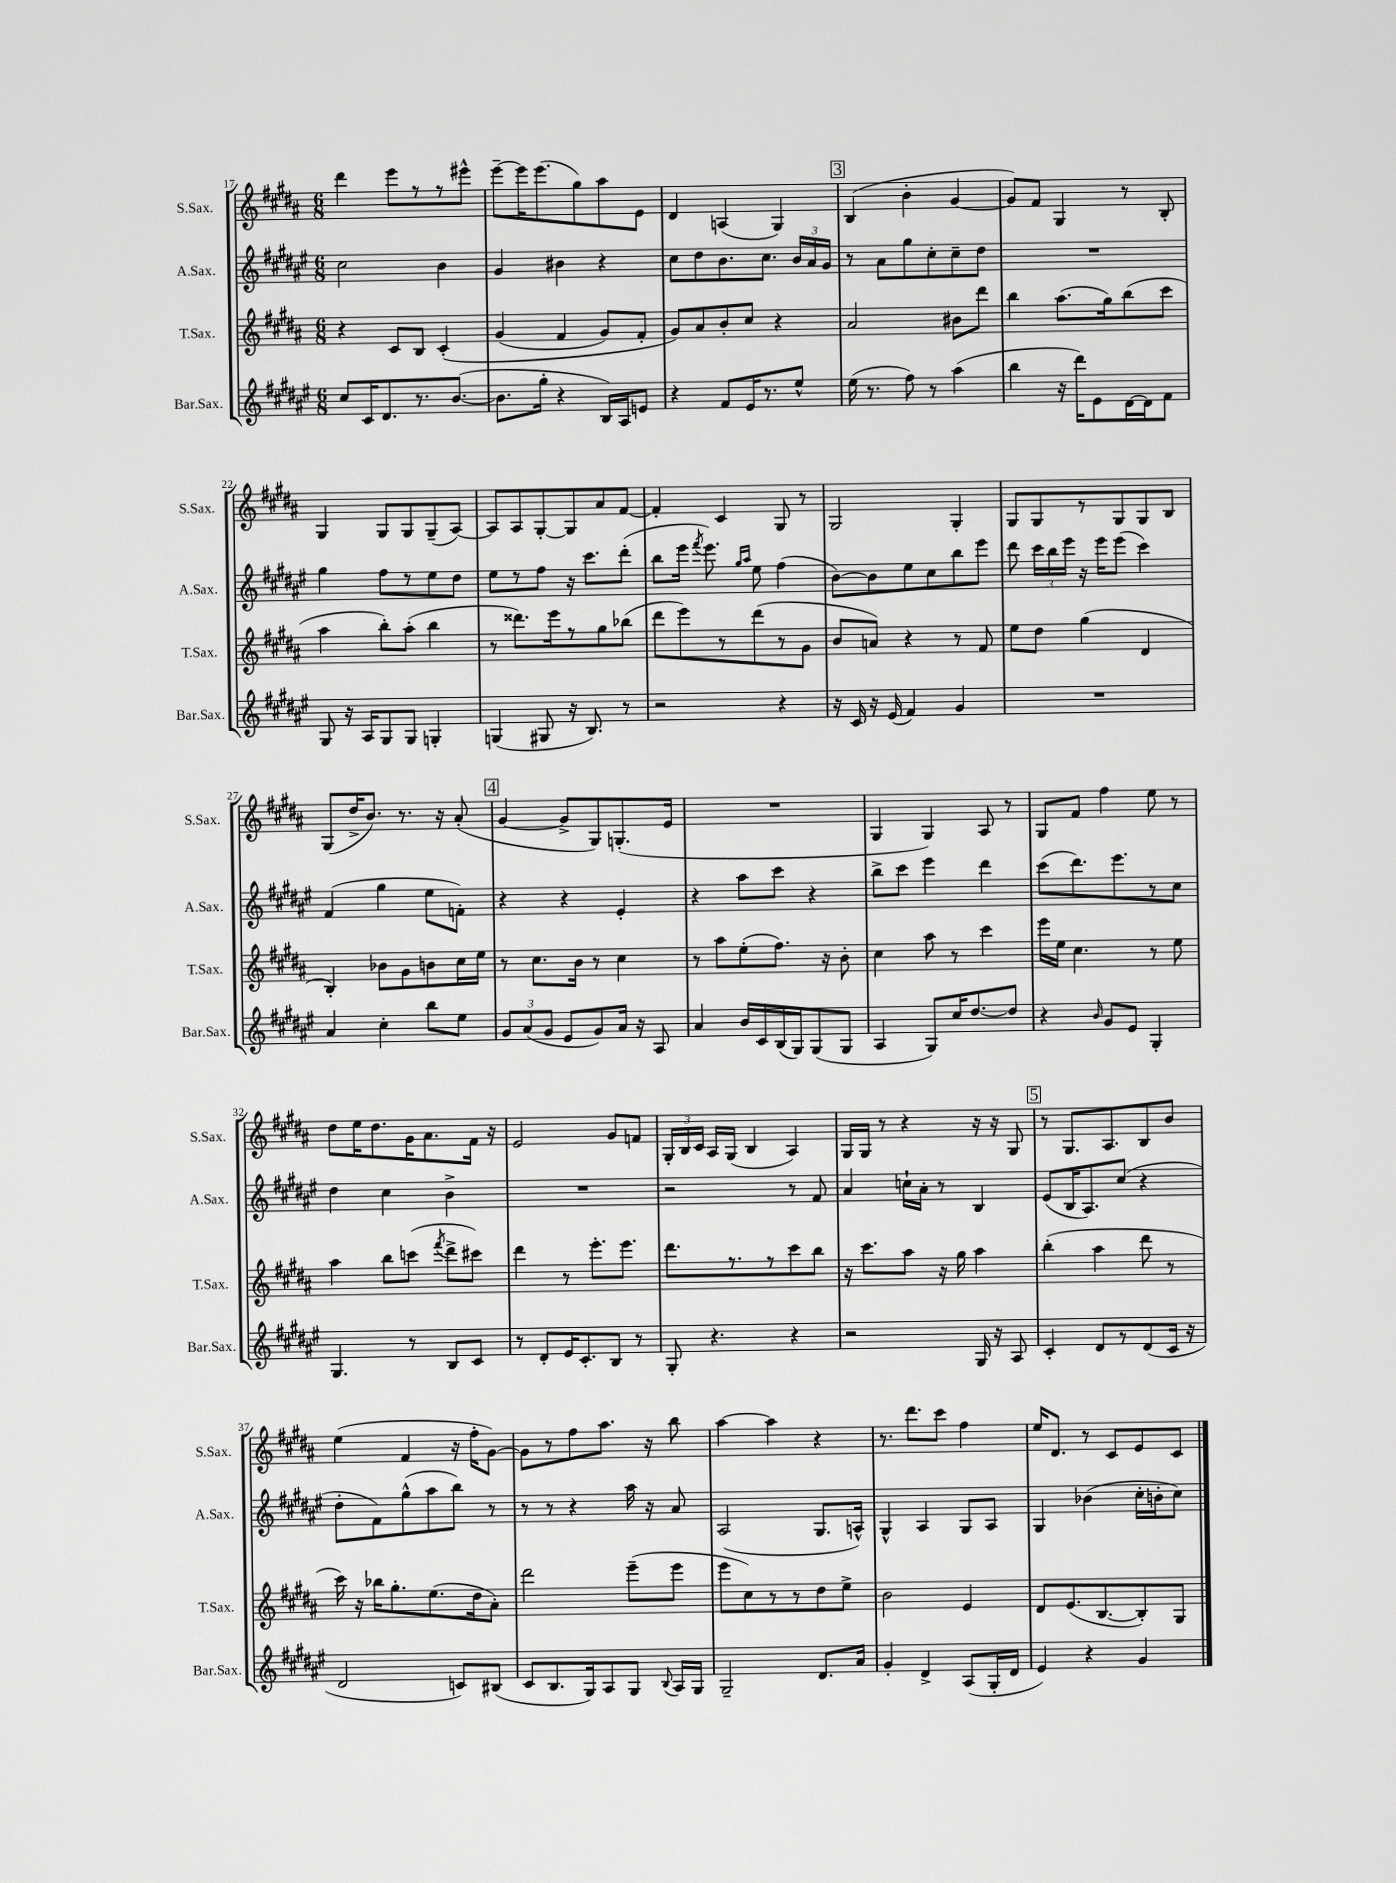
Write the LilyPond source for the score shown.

<<
\new StaffGroup <<
\new Staff = "s0" \with { instrumentName = "S.Sax." shortInstrumentName = "S.Sax." } {
    \clef treble \key b \major \numericTimeSignature \time 6/8
    \autoBeamOff dis'''4 e'''8[ r8 r8 eis'''8]-^ |
    e'''8[~-- e'''16 e'''8.( gis''8) ais''8 e'8] |
    dis'4 a4( gis4) |
    \mark \markup { \box "3" } b4( b'4-. gis'4~ |
    gis'8[) fis'8] gis4 r8 b8-. |
    gis4 gis8[ gis8 gis8--( ais8]~) |
    ais8[ ais8 gis8~-. gis8 ais'8 fis'8]~ |
    fis'4-. cis'4 gis8 r8 |
    gis2 gis4-. |
    gis8[ gis8 r8 gis8 gis8 b8] |
    gis8[( dis''16-> b'8.]) r8. r16 ais'8-.( |
    \mark \markup { \box "4" } gis'4~ gis'8[-> gis8) g8.-.( e'16] |
    R2. |
    gis4 gis4) ais8 r8 |
    gis8[ fis'8] fis''4 e''8 r8 |
    dis''8[ e''16 dis''8. gis'16 ais'8. fis'16] r16 |
    e'2 gis'8[ f'8] |
    \tuplet 3/2 { gis16[-. b16 cis'16] } ais16[ gis16]( b4 ais4) |
    gis16[ gis16] r8 r4 r16 r16 gis8 |
    \mark \markup { \box "5" } r8 gis8.[ ais8. b8 b'8] |
    e''4( fis'4 r16 fis''16[-. gis'8]~) |
    gis'8[ r8 fis''8 ais''8.] r16 b''8 |
    ais''4~ ais''4 r4 |
    r8. dis'''8.[ cis'''8] fis''4 |
    e''16[ dis'8.] r8 cis'8[ e'8 cis'8] \bar "|." |
}
\new Staff = "s1" \with { instrumentName = "A.Sax." shortInstrumentName = "A.Sax." } {
    \clef treble \key fis \major \numericTimeSignature \time 6/8
    \autoBeamOff cis''2 b'4 |
    gis'4 bis'4 r4 |
    cis''8[ dis''8 b'8. cis''8.] \tuplet 3/2 { b'16[ ais'16 gis'16] } |
    \mark \markup { \box "3" } r8 ais'8[ gis''8 cis''8-. cis''8-- dis''8] |
    R2. |
    gis''4 fis''8[ r8 eis''8 dis''8] |
    eis''8[ r8 fis''8] r16 cis'''8.[ dis'''8]-.( |
    b''8[ eis'''16] \acciaccatura { fis'''8 } eis'''8.) \grace { gis''16[ ais''16] } eis''8 fis''4( |
    b'8[~) b'8 eis''8 cis''8 b''8 eis'''8] |
    dis'''8 \tuplet 3/2 { cis'''16[ b''16 eis'''16] } r16 eis'''16[ eis'''8]( cis'''4) |
    fis'4( gis''4 eis''8[ f'8]-.) |
    \mark \markup { \box "4" } r4 r4 eis'4-. |
    r4 ais''8[ cis'''8] r4 |
    b''8[-> cis'''8] eis'''4 dis'''4 |
    cis'''8[( dis'''8.) eis'''8. r8 cis''8] |
    dis''4 cis''4 b'4-> |
    R2. |
    r2 r8 fis'8 |
    ais'4 c''16[-! ais'16]-. r8 b4 |
    \mark \markup { \box "5" } eis'8[( b16 ais8.) cis''8]( r4 |
    dis''8[-. fis'8) gis''8-^( ais''8 b''8]) r8 |
    r8 r8 r4 ais''16 r16 ais'8 |
    ais2( gis8.[ a16]-^) |
    gis4-^ ais4 gis8[ ais8] |
    gis4 bes'4( cis''16[-. b'16-. cis''8]) \bar "|." |
}
\new Staff = "s2" \with { instrumentName = "T.Sax." shortInstrumentName = "T.Sax." } {
    \clef treble \key b \major \numericTimeSignature \time 6/8
    \autoBeamOff r4 cis'8[ b8] cis'4-.\( |
    gis'4( fis'4 gis'8[) fis'8]-. |
    gis'8[\) ais'8 b'8-. cis''8] r4 |
    \mark \markup { \box "3" } ais'2 bis'8[ dis'''8] |
    b''4 ais''8.[( gis''16) b''8( cis'''8] |
    ais''4 b''8[-.) ais''8]-.( b''4 |
    r8 disis'''8.[) e'''16 r8 gis''8 bes''8]( |
    dis'''8[ e'''8) r8 dis'''8( r8 gis'8] |
    b'8[ a'8]) r4 r8 fis'8 |
    e''8[ dis''8] gis''4( dis'4 |
    b4-.) bes'8[ gis'8 b'8 cis''16 e''16] |
    \mark \markup { \box "4" } r8 cis''8.[ b'16] r8 cis''4 |
    r8 ais''8[ e''8-.( fis''8.]) r16 b'8-. |
    cis''4 ais''8 r8 cis'''4 |
    e'''16[ e''16] cis''4. r8 e''8 |
    ais''4 b''8[ c'''8]( \acciaccatura { fis'''8 } dis'''8[-> cis'''8]) |
    dis'''4 r8 e'''8.[-. e'''8.] |
    dis'''8.[ r8. r8 cis'''8 b''8] |
    r16 cis'''8.[ ais''8] r16 gis''16 ais''4 |
    \mark \markup { \box "5" } b''4-.( ais''4 dis'''8 r8 |
    cis'''16) r16 bes''16[ gis''8.-. e''8.( dis''16 ais'8]-.) |
    dis'''2 e'''8[--( e'''8] |
    e'''8[ cis''8) r8 r8 dis''8 e''8]-> |
    b'2 e'4 |
    dis'8[ e'8.( b8.~ b8-.) gis8] \bar "|." |
}
\new Staff = "s3" \with { instrumentName = "Bar.Sax." shortInstrumentName = "Bar.Sax." } {
    \clef treble \key fis \major \numericTimeSignature \time 6/8
    \autoBeamOff cis''8[ cis'16 dis'8. r8. b'8.]~( |
    b'8.[ gis''16]-. r4 b16[) ais16 e'8] |
    r4 fis'8[ eis'16 r8. eis''8]-^ |
    \mark \markup { \box "3" } eis''16( r8. fis''8) r8 ais''4( |
    b''4 r16 dis'''16[) eis'8 dis'16~ dis'16 fis'8] |
    gis8 r16 ais16[ gis8 gis8] g4-. |
    g4( gis8 r16 b8.) r8 |
    r2 r4 |
    r16 cis'16 r16 eis'16( fis'4) gis'4 |
    R2. |
    ais'4 cis''4-. b''8[ eis''8] |
    \mark \markup { \box "4" } \tuplet 3/2 { gis'8[ ais'8( gis'8] } eis'8[ gis'8) ais'16] r16 ais8 |
    ais'4 b'16[ cis'16 b16( gis16) gis8( gis8] |
    ais4 gis8[) cis''16 dis''8.~ dis''8] |
    r4 \grace { b'16 } gis'8[ eis'8] gis4-. |
    gis4. r8 b8[ cis'8] |
    r8 dis'8[-. eis'16 cis'8.-. b8] r8 |
    gis8-. r4. r4 |
    r2 gis16 r16 ais8 |
    \mark \markup { \box "5" } cis'4-. dis'8[ r8 dis'8( cis'16] r16 |
    dis'2 c'8[) bis8]( |
    cis'8[ b8. gis16) ais8 gis8] \appoggiatura { b8 } ais16[ gis16] |
    gis2-- dis'8.[ ais'16] |
    gis'4-. dis'4-> ais8[( gis16-. dis'16] |
    eis'4) r4 gis'4 \bar "|." |
}
>>
>>
\layout { \context { \Score currentBarNumber = #17 } }
